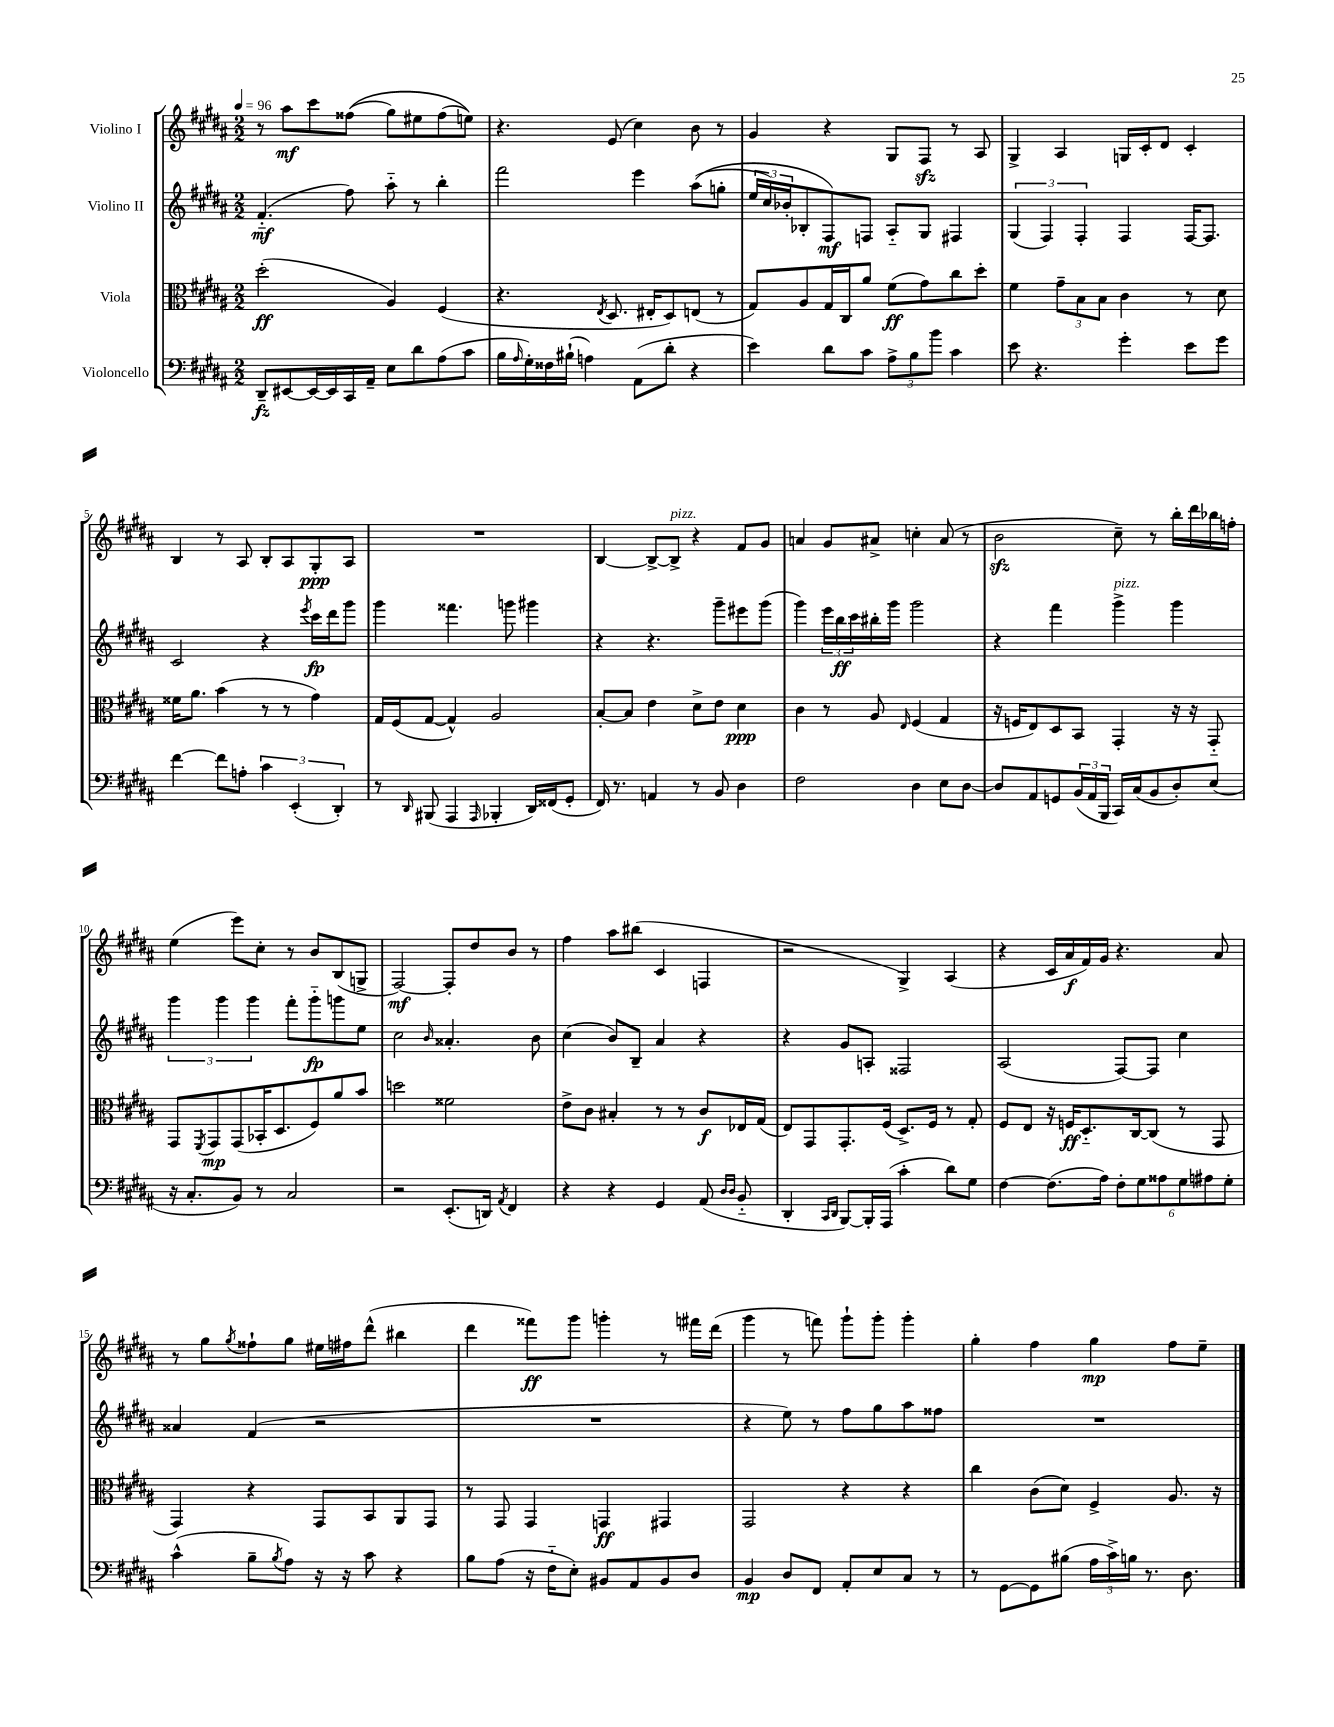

**kern	**kern	**kern	**kern
*staff4	*staff3	*staff2	*staff1
*clefF4	*clefC3	*clefG2	*clefG2
*k[f#c#g#d#a#]	*k[f#c#g#d#a#]	*k[f#c#g#d#a#]	*k[f#c#g#d#a#]
*M2/2	*M2/2	*M2/2	*M2/2
*MM96	*MM96	*MM96	*MM96
8DD#~	(2dd#'	(4.f#'~	8r
[8EE#	.	.	8aa#
16EE#_	.	.	8ccc#
16EE#]	.	.	.
16CC#	.	8ff#)	&((8ff##
16AA#~	.	.	.
8E	4A#)	8aa#'~	8gg#)
8d#	.	8r	8ee#
(8A#	(4F#	4bb'	(8ff##
8c#	.	.	8ee)&)
=	=	=	=
16B	4.r	2fff#	4.r
16qqA#	.	.	.
16G#')	.	.	.
16F##	.	.	.
(16B#`	.	.	.
4A)	.	.	.
.	8qE	.	.
.	8.D#	.	(8e
(8AA#	.	4eee	4cc#)
.	16E#'	.	.
8d#'	8D#)	.	.
4r	(8E	&((8aa#	8b
.	8r	8gg'	8r
=	=	=	=
4e)	8G#)	24ee	4g#
.	.	24cc#)	.
.	.	24b-'	.
.	8A#	8B-'	.
8d#	16G#	8F#&)	4r
.	16C#	.	.
8c#	8a#	8F	.
12A#^	(8f#	8A#'~	8G#
12B	.	.	.
.	8g#)	8G#	8F#
12b	.	.	.
4c#	8cc#	4F#	8r
.	8dd#'	.	8A#
=	=	=	=
8e	4f#	(6G#	4G#^
4.r	.	.	.
.	.	6F#)	.
.	12g#~	.	4A#
.	12B	6F#'	.
.	12B	.	.
4g#'	4c#	4F#	16G
.	.	.	16c#'
.	.	.	8d#
8e	8r	[16F#	4c#'
.	.	8.F#]	.
8g#	8d#	.	.
=	=	=	=
[4f#	16f##	2c#	4B
.	8.a#	.	.
8f#]	(4b	.	8r
8A'	.	.	8A#
6c#	8r	4r	8B'
.	8r	.	8A#
(6EE'	.	.	.
.	.	8qeee	.
.	4g#)	16ccc#	8G#'
.	.	16ddd#	.
6DD#')	.	.	.
.	.	8ggg#	8A#
=	=	=	=
8r	16G#	4ggg#	1r
.	(16F#	.	.
16qqDD#	.	.	.
(8BBB#	[8G#	.	.
4AAA#	4G#^^])	4.fff##	.
16qqAAA#	.	.	.
4BBB-'	2A#	.	.
.	.	8ggg	.
16DD#)	.	4ggg#	.
(16FF##	.	.	.
8GG#'	.	.	.
=	=	=	=
16FF#)	[8B'	4r	[4B
8.r	.	.	.
.	8B]	.	.
4AA	4e	4.r	8B^_
.	.	.	8B^]
8r	8d#^	.	4r
8BB	8e	8ggg#~	.
4D#	4d#	8eee#	8f#
.	.	(8ggg#	8g#
=	=	=	=
2F#	4c#	4ggg#)	4a
.	8r	24eee	8g#
.	.	24bb	.
.	.	24ccc#	.
.	8A#	16bb#'	8a#^
.	.	16ggg#	.
.	16qqE	.	.
4D#	(4F#	2ggg#	4cc'
8E	4G#	.	(8a#
[8D#	.	.	8r
=	=	=	=
8D#]	16r	4r	2b
.	16F	.	.
8AA#	8E)	.	.
8GG	8D#	4fff#	.
(24BB	8BB	.	.
24AA#	.	.	.
24BBB	.	.	.
16CC#)	4GG#'	4ggg#^	8cc#~)
(16C#	.	.	.
8BB	.	.	8r
8D#')	16r	4ggg#	16bb'
.	16r	.	16ddd#
(8E	8GG#'~	.	16bb-
.	.	.	16ff'
=	=	=	=
16r	8GG#	6ggg#	(4ee
8.C#'	.	.	.
.	8qFF#	.	.
.	8GG#	.	.
.	.	6ggg#	.
8BB)	(8GG#	.	8eee)
.	.	6ggg#	.
8r	16BB-'	.	8cc#'
.	8.D#	.	.
2C#	.	8fff#'	8r
.	8F#)	8ggg#'~	8b
.	8a#	8ggg	(8B
.	8b	8ee	8G^
=	=	=	=
2r	2dd	2cc#	[2F#)
.	.	16qqb	.
(8.EE'	2f##	4.a##'	8F#']
.	.	.	8dd#
16DD)	.	.	.
8qAA#	.	.	.
4FF#	.	.	8b
.	.	8b	8r
=	=	=	=
4r	8e^	(4cc#	4ff#
.	8c#	.	.
4r	4B#'	8b)	8aa#
.	.	8B~	(8bb#
4GG#	8r	4a#	4c#
.	8r	.	.
(8AA#	8c#	4r	4F
16qqD#	.	.	.
16qqD#	.	.	.
8BB'~	16E-	.	.
.	(16G#	.	.
=	=	=	=
4DD#'	8E)	4r	2r
.	8GG#	.	.
16qqCC#	.	.	.
16qqDD#	.	.	.
[8BBB)	8.GG#'	8g#	.
16BBB']	.	8A'	.
(16AAA#	(16F#	.	.
4c#'	8.D#^)	2F##	4G#^)
.	16F#	.	.
8d#)	8r	.	(4A#
8G#	8G#'	.	.
=	=	=	=
[4F#	8F#	(2A#	4r
.	8E	.	.
(8.F#]	16r	.	16c#
.	16F	.	16a#
.	8.D#'~	.	16f#)
16A#)	.	.	16g#
12F#'	.	[8F#)	4.r
.	[16C#	.	.
12G#	.	.	.
.	(8C#]	8F#]	.
12A##	.	.	.
12G#	8r	4cc#	.
12A#	.	.	.
.	8GG#	.	8a#
12G#'	.	.	.
=	=	=	=
(4c#^^	4GG#)	4a##	8r
.	.	.	8gg#
.	.	.	8qgg#
8B~	4r	(4f#	8ff##`
8qB	.	.	.
8A#)	.	.	8gg#
16r	8GG#	2r	16ee#
16r	.	.	16ff#
8c#	8BB	.	(8ddd#^^
4r	8AA#	.	4bb#
.	8GG#	.	.
=	=	=	=
8B	8r	1r	4ddd#
(8A#	8GG#	.	.
16r	4GG#	.	8fff##)
16F#'~	.	.	.
8E')	.	.	8ggg#
8BB#	4GG	.	4ggg'
8AA#	.	.	.
8BB#	4GG#	.	8r
8D#	.	.	16fff#
.	.	.	(16ddd#
=	=	=	=
4BB	2GG#	4r	4ggg#
8D#	.	8ee)	8r
8FF#	.	8r	8fff)
8AA#'	4r	8ff#	8ggg#`
8E	.	8gg#	8ggg#'
8C#	4r	8aa#	4ggg#'
8r	.	8ff##	.
=	=	=	=
8r	4cc#	1r	4gg#'
[8GG#	.	.	.
8GG#]	(8c#	.	4ff#
(8B#	8d#)	.	.
24A#	4F#^	.	4gg#
24c#^)	.	.	.
24B	.	.	.
8.r	.	.	.
.	8.A#	.	8ff#
8.D#	.	.	.
.	.	.	8ee~
.	16r	.	.
==	==	==	==
*-	*-	*-	*-
